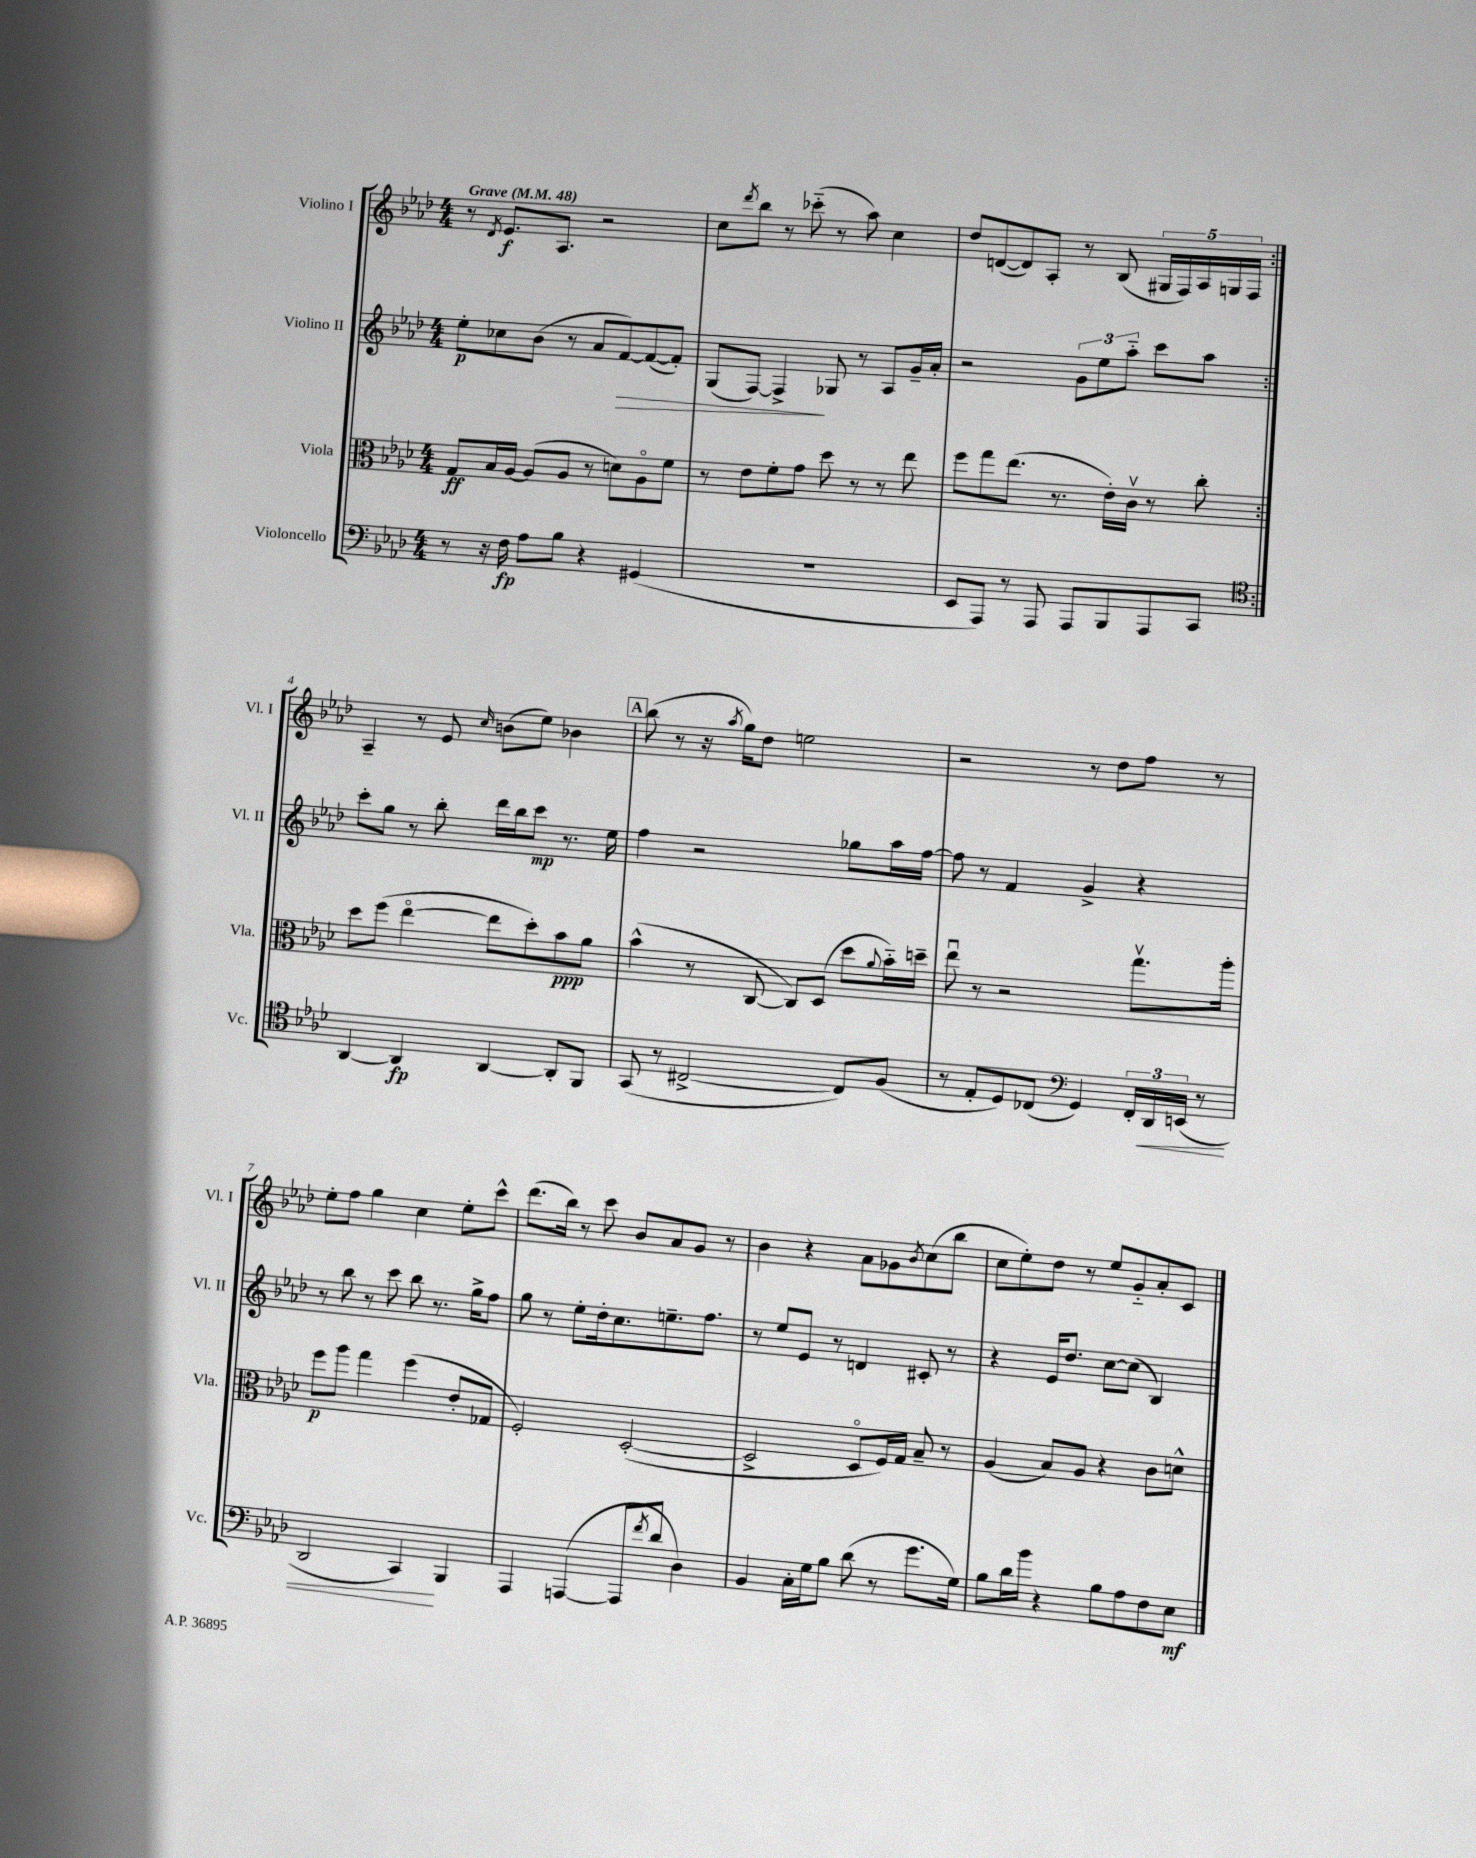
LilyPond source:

<<
\new StaffGroup <<
\new Staff = "s0" \with { instrumentName = "Violino I" shortInstrumentName = "Vl. I" } {
    \clef treble \key aes \major \numericTimeSignature \time 4/4 \tempo "Grave" 4 = 48
    \repeat volta 2 { r8 \acciaccatura { des'8 } ees'8.\f aes8. r2 |
    c''8 \acciaccatura { des'''8 } bes''8 r8 ces'''8-_( r8 aes''8) c''4 |
    des''8 d'8~( d'8) aes8-. r8 bes8( \tuplet 5/4 { gis16 f16) aes16 g16 f16 } | }
    aes4-- r8 ees'8 \grace { c''16 } b'8( ees''8) bes'4 |
    \mark \markup { \box "A" } bes''8( r8 r16 \acciaccatura { aes''8 } g''16) des''8 e''2 |
    r2 r8 des''8 f''8 r8 |
    ees''8-. f''8 g''4 c''4 ees''8-. c'''8-^ |
    des'''8.( bes''16) r8 c'''8 bes'8 aes'8 g'8 r8 |
    bes'4 r4 aes'8 ges'8 \acciaccatura { bes'8 } c''8( bes''8 |
    c''8 ees''8-.) des''8 r8 ees''8 g'8-_ aes'8-. c'8 \bar "|." |
}
\new Staff = "s1" \with { instrumentName = "Violino II" shortInstrumentName = "Vl. II" } {
    \clef treble \key aes \major \numericTimeSignature \time 4/4
    \repeat volta 2 { ees''8-.\p ces''8 bes'8( r8 aes'8 f'8~\>) f'8~( f'8-.) |
    g8( f8~) f4->\! ges8 r8 aes8 g'16-- aes'16-. |
    r2 \tuplet 3/2 { g'8 ees''8 aes''8-_ } c'''8 aes''8 | }
    c'''8-. g''8 r8 bes''8-. des'''16 bes''16 c'''8\mp r8. ees''16 |
    \mark \markup { \box "A" } f''4 r2 ges''8 aes''16 f''16~ |
    f''8 r8 f'4 g'4-> r4 |
    r8 bes''8 r8 c'''8 bes''8 r8. g''16-> f''8 |
    g''8 r8 ees''8-. des''16-. c''8. e''8.-- f''8. |
    r8 ees''8 ees'8 r8 d'4 cis'8-. r8 |
    r4 ees'16 des''8. c''8~ c''8( bes4) \bar "|." |
}
\new Staff = "s2" \with { instrumentName = "Viola" shortInstrumentName = "Vla." } {
    \clef alto \key aes \major \numericTimeSignature \time 4/4
    \repeat volta 2 { g8\ff bes16 aes16~ aes8( aes8 r8 d'8) aes8\flageolet f'8 |
    r8 ees'8 f'8-. g'8 des''8 r8 r8 ees''8 |
    f''8 g''8 ees''8.( r8. ees'16-.) c'16\upbow r8 c''8-. | }
    des''8 f''8( ees''4~\flageolet ees''8 des''8-.) bes'8\ppp aes'8 |
    \mark \markup { \box "A" } bes'4-^( r8 c8~ c8) des8( des''8 \appoggiatura { aes'8 } bes'16-_) d''16-- |
    ees''8\downbow r8 r2 g''8.\upbow aes''16-. |
    f''8\p aes''8 g''4 f''4( ees'8-. ges8 |
    f2-.) des2~-.( |
    des2-> des8\flageolet f16) g16 bes8-- r8 |
    aes4( bes8) aes8 r4 c'8 d'8-^ \bar "|." |
}
\new Staff = "s3" \with { instrumentName = "Violoncello" shortInstrumentName = "Vc." } {
    \clef bass \key aes \major \numericTimeSignature \time 4/4
    \repeat volta 2 { r8 r16 f16\fp aes8 bes8 r4 gis,4( |
    R1 |
    ees,8 aes,,8) r8 aes,,8 aes,,8 bes,,8 aes,,8 c,8 | }
    \clef tenor aes,4~ aes,4\fp aes,4~ aes,8-. f,8 |
    \mark \markup { \box "A" } g,8( r8 cis2~-> cis8) f8( |
    r8 ees8-. des8) ces8( \clef bass g,4) \tuplet 3/2 { f,16-. des,16\< e,16( } r8 |
    des,2 c,4\!) bes,,4 |
    aes,,4 a,,4~( a,,8 \acciaccatura { f'8 } des'8 des4) |
    bes,4 c16-. g16 bes8 des'8( r8 g'8. g16) |
    bes8 des'16 bes'16 r4 bes8 aes8 f8 ees8\mf \bar "|." |
}
>>
>>
